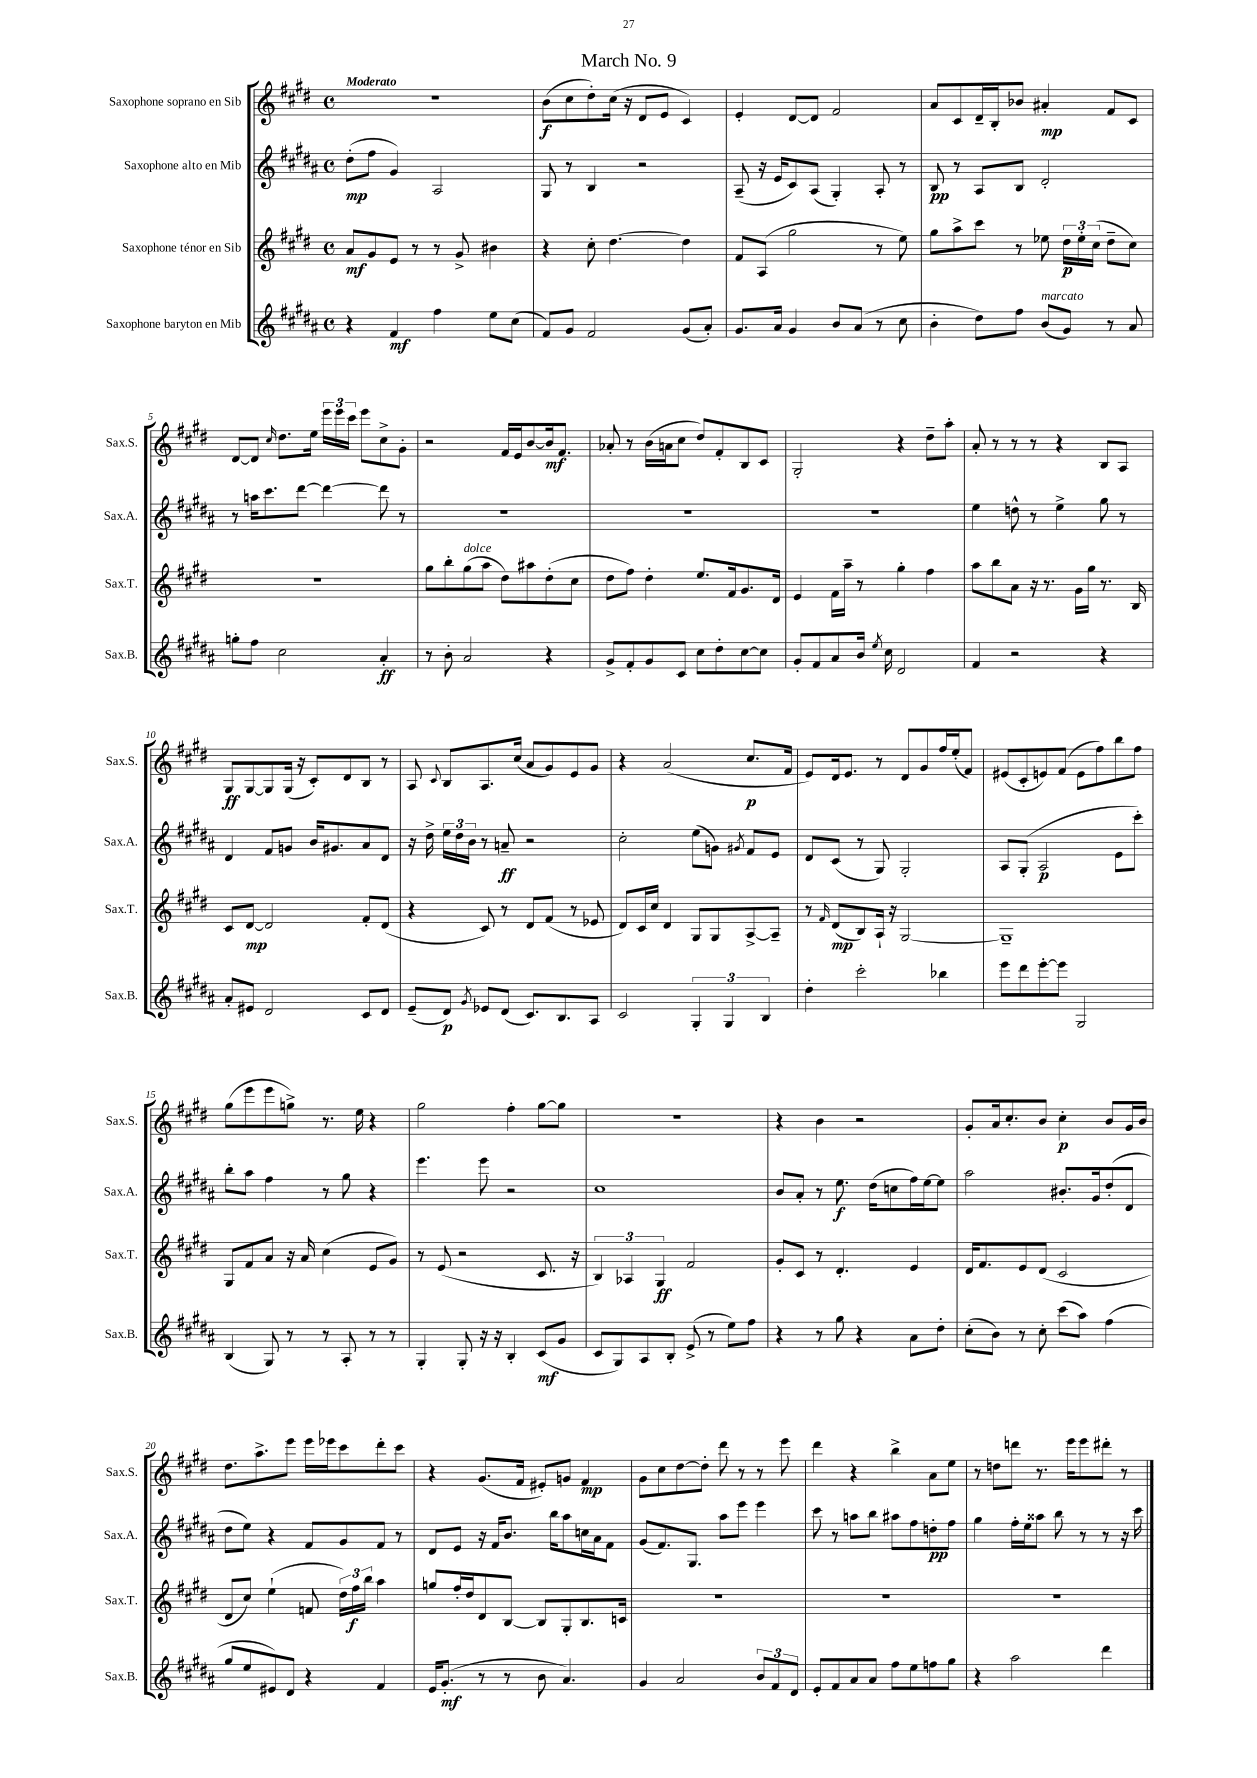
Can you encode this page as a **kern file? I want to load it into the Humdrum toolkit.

**kern	**dynam	**kern	**dynam	**kern	**dynam	**kern	**dynam
*part4	*part4	*part3	*part3	*part2	*part2	*part1	*part1
*staff4	*staff4	*staff3	*staff3	*staff2	*staff2	*staff1	*staff1
*I"Saxophone baryton en Mib	*	*I"Saxophone ténor en Sib	*	*I"Saxophone alto en Mib	*	*I"Saxophone soprano en Sib	*
*I'Sax.B.	*	*I'Sax.T.	*	*I'Sax.A.	*	*I'Sax.S.	*
*clefG2	*	*clefG2	*	*clefG2	*	*clefG2	*
*k[f#c#g#d#a#]	*	*k[f#c#g#d#]	*	*k[f#c#g#d#a#]	*	*k[f#c#g#d#]	*
*M4/4	*	*M4/4	*	*M4/4	*	*M4/4	*
*met(c)	*	*met(c)	*	*met(c)	*	*met(c)	*
=1	=1	=1	=1	=1	=1	=1	=1
!	!	!	!	!	!	!LO:TX:a:B:t=Moderato	!
4r	.	8a/L	mf	(8dd#'\L	mp	1r	.
.	.	8g#/	.	8ff#\J	.	.	.
4f#/	mf	8e/J	.	4g#/)	.	.	.
.	.	8r	.	.	.	.	.
4ff#\	.	8r	.	2A#/	.	.	.
.	.	8g#^/	.	.	.	.	.
8ee\L	.	4b#X\	.	.	.	.	.
(8cc#\J	.	.	.	.	.	.	.
=2	=2	=2	=2	=2	=2	=2	=2
8f#/L)	.	4r	.	8G#/	.	(8b\L	f
8g#/J	.	.	.	8r	.	8cc#\	.
2f#/	.	8cc#'\	.	4B/	.	8dd#'\)	.
.	.	[4.dd#\	.	.	.	(16cc#\Jk	.
.	.	.	.	.	.	16r	.
.	.	.	.	2r	.	8d#/L	.
.	.	.	.	.	.	8e/J	.
(8g#/L	.	4dd#\]	.	.	.	4c#/)	.
8a#'/J)	.	.	.	.	.	.	.
=3	=3	=3	=3	=3	=3	=3	=3
8.g#/L	.	8f#/L	.	(8A#~/	.	4e'/	.
.	.	(8A/J	.	16r	.	.	.
16a#/Jk	.	.	.	16e/KL	.	.	.
4g#/	.	2gg#\	.	8c#/)	.	[8d#/L	.
.	.	.	.	(8A#/J	.	8d#/J]	.
8b/L	.	.	.	4G#'/)	.	2f#/	.
(8a#/J	.	.	.	.	.	.	.
8r	.	8r	.	8A#'/	.	.	.
8cc#\	.	8ee\)	.	8r	.	.	.
=4	=4	=4	=4	=4	=4	=4	=4
4b'\	.	8gg#\L	.	8B/	pp	8a/L	.
.	.	8aa^\	.	8r	.	8c#/	.
8dd#\L)	.	8ccc#\J	.	8A#/L	.	16d#~/L	.
.	.	.	.	.	.	16B'/J	.
8ff#\J	.	8r	.	8B/J	.	8b-X/J	.
!LO:TX:a:i:t=marcato	!	!	!	!	!	!	!
(8b/L	.	8ee-X\	.	2d#'/	.	4a#X'/	mp
8g#/J)	.	24dd#\LL	p	.	.	.	.
.	.	24ee-'\	.	.	.	.	.
.	.	(24cc#\JJ	.	.	.	.	.
8r	.	8dd#~\L	.	.	.	8f#/L	.
8a#/	.	8cc#\J)	.	.	.	8c#/J	.
!!LO:LB:g=z
=5	=5	=5	=5	=5	=5	=5	=5
8ggn'\L	.	1r	.	8r	.	[8d#/L	.
8ff#\J	.	.	.	16aan\KL	.	8d#/J]	.
.	.	.	.	8.ccc#\	.	.	.
.	.	.	.	.	.	16qqcc#/	.
2cc#\	.	.	.	.	.	8.dd#\L	.
.	.	.	.	[8ddd#\J	.	.	.
.	.	.	.	.	.	16ee\Jk	.
.	.	.	.	4ddd#\_	.	24eee\LL	.
.	.	.	.	.	.	24eee\	.
.	.	.	.	.	.	24ccc#\JJ	.
.	.	.	.	.	.	8eee\L	.
4a#'/	ff	.	.	8ddd#\]	.	8cc#^\	.
.	.	.	.	8r	.	8g#'\J	.
=6	=6	=6	=6	=6	=6	=6	=6
8r	.	8gg#\L	.	1r	.	2r	.
8b'\	.	8bb'\	.	.	.	.	.
!	!	!LO:TX:a:i:t=dolce	!	!	!	!	!
2a#/	.	(8gg#\	.	.	.	.	.
.	.	8aa\J	.	.	.	.	.
.	.	8dd#\L)	.	.	.	16f#/LL	.
.	.	.	.	.	.	16e/J	.
.	.	8aa#X\	.	.	.	[8b/	.
4r	.	(8dd#'\	.	.	.	16b/k]	mf
.	.	.	.	.	.	8.f#/J	.
.	.	8cc#\J	.	.	.	.	.
=7	=7	=7	=7	=7	=7	=7	=7
8g#^/L	.	8dd#\L	.	1r	.	8a-X'/	.
8f#'/	.	8ff#\J)	.	.	.	8r	.
8g#/	.	4dd#'\	.	.	.	(16b\LL	.
.	.	.	.	.	.	16an\J	.
8c#/J	.	.	.	.	.	8cc#\J	.
8cc#\L	.	8.ee/L	.	.	.	8dd#/L)	.
8dd#'\	.	.	.	.	.	8f#'/	.
.	.	16f#/k	.	.	.	.	.
[8cc#\	.	8.g#/	.	.	.	8B/	.
8cc#\J]	.	.	.	.	.	8c#/J	.
.	.	16d#/Jk	.	.	.	.	.
=8	=8	=8	=8	=8	=8	=8	=8
8g#'/L	.	4e/	.	1r	.	2G#'/	.
8f#/	.	.	.	.	.	.	.
8a#/	.	16f#\LL	.	.	.	.	.
.	.	16aa~\JJ	.	.	.	.	.
16b/Jk	.	8r	.	.	.	.	.
8qee/	.	.	.	.	.	.	.
16cc#\	.	.	.	.	.	.	.
2d#/	.	4gg#'\	.	.	.	4r	.
.	.	4ff#\	.	.	.	8dd#~\L	.
.	.	.	.	.	.	8aa'\J	.
=9	=9	=9	=9	=9	=9	=9	=9
4f#/	.	8aa\L	.	4ee\	.	8a'/	.
.	.	8bb\	.	.	.	8r	.
2r	.	8a\J	.	8ddn^^\	.	8r	.
.	.	16r	.	8r	.	8r	.
.	.	8.r	.	.	.	.	.
.	.	.	.	4ee^\	.	4r	.
.	.	16g#\LL	.	.	.	.	.
.	.	16gg#\JJ	.	.	.	.	.
4r	.	8.r	.	8gg#\	.	8B/L	.
.	.	.	.	8r	.	8A/J	.
.	.	16B/	.	.	.	.	.
!!LO:LB:g=z
=10	=10	=10	=10	=10	=10	=10	=10
8a#'/L	.	8c#/L	.	4d#/	.	8G#/L	ff
8e#X/J	.	[8d#/J	mp	.	.	[8G#/	.
2d#/	.	2d#/]	.	8f#/L	.	8G#/]	.
.	.	.	.	8gn/J	.	(16G#/Jk	.
.	.	.	.	.	.	16r	.
.	.	.	.	16b/KL	.	8c#'/L)	.
.	.	.	.	8.g#X/	.	.	.
.	.	.	.	.	.	8d#/	.
8c#/L	.	8f#'/L	.	8a#/	.	8B/J	.
8d#/J	.	(8d#/J	.	8d#/J	.	8r	.
=11	=11	=11	=11	=11	=11	=11	=11
(8e~/L	.	4r	.	16r	.	8A/	.
.	.	.	.	16dd#^\	.	.	.
.	.	.	.	.	.	8qqc#/	.
8d#/J)	p	.	.	24ee\LL	.	8B/L	.
.	.	.	.	24dd#\	.	.	.
.	.	.	.	24b\JJ	.	.	.
8qg#/	.	.	.	.	.	.	.
8e-X/L	.	8c#/)	.	8r	.	8.A/	.
(8d#/J	.	8r	.	8an~/	ff	.	.
.	.	.	.	.	.	(16cc#/Jk	.
8.c#/L)	.	8d#/L	.	2r	.	8a/L	.
.	.	(8f#/J	.	.	.	8g#/)	.
8.B/	.	.	.	.	.	.	.
.	.	8r	.	.	.	8e/	.
8A#/J	.	8e-X/	.	.	.	8g#/J	.
=12	=12	=12	=12	=12	=12	=12	=12
2c#/	.	8d#/L)	.	2cc#'\	.	4r	.
.	.	16c#/L	.	.	.	.	.
.	.	16cc#/JJ	.	.	.	.	.
.	.	4d#/	.	.	.	(2a/	.
6G#'/	.	8G#/L	.	(8ee\L	.	.	.
.	.	8G#/	.	8gn\J)	.	.	.
6G#/	.	.	.	.	.	.	.
.	.	.	.	8qg#X/	.	.	.
.	.	[8A^/	.	8f#/L	.	8.cc#/L	p
6B/	.	.	.	.	.	.	.
.	.	8A~/J]	.	8e/J	.	.	.
.	.	.	.	.	.	16f#/Jk	.
=13	=13	=13	=13	=13	=13	=13	=13
4dd#'\	.	8r	.	8d#/L	.	8e/L)	.
.	.	16qqf#/	.	.	.	.	.
.	.	(8d#/L	mp	(8c#/J	.	16d#/k	.
.	.	.	.	.	.	8.e/J	.
2ccc#'\	.	8B/)	.	8r	.	.	.
.	.	16A`/Jk	.	8G#/)	.	8r	.
.	.	16r	.	.	.	.	.
.	.	[2G#/	.	2G#'/	.	8d#/L	.
.	.	.	.	.	.	8g#/	.
4bb-X\	.	.	.	.	.	16ff#/L	.
.	.	.	.	.	.	(16ee'/J	.
.	.	.	.	.	.	8f#/J)	.
=14	=14	=14	=14	=14	=14	=14	=14
8eee\L	.	1G#~]	.	8A#/L	.	(8e#X/L	.
8ddd#\	.	.	.	(8G#'/J	.	8c#'/	.
[8eee'\	.	.	.	2A#/	p	8en/)	.
8eee\J]	.	.	.	.	.	(8f#/J	.
2G#/	.	.	.	.	.	8e\L	.
.	.	.	.	.	.	8ff#\)	.
.	.	.	.	8e\L	.	8bb\	.
.	.	.	.	8ccc#'\J)	.	8ff#\J	.
!!LO:LB:g=z
=15	=15	=15	=15	=15	=15	=15	=15
(4B/	.	8G#/L	.	8bb'\L	.	(8gg#\L	.
.	.	8f#/	.	8aa#\J	.	8eee\	.
8G#/)	.	8a/J	.	4ff#\	.	8eee\	.
8r	.	16r	.	.	.	8ggn^\J)	.
.	.	16a/	.	.	.	.	.
8r	.	(4cc#\	.	8r	.	8.r	.
8A#'/	.	.	.	8gg#\	.	.	.
.	.	.	.	.	.	16ee\	.
8r	.	8e/L	.	4r	.	4r	.
8r	.	8g#/J)	.	.	.	.	.
=16	=16	=16	=16	=16	=16	=16	=16
4G#'/	.	8r	.	4.eee\	.	2gg#\	.
.	.	(8e/	.	.	.	.	.
8G#'/	.	2r	.	.	.	.	.
16r	.	.	.	8eee\	.	.	.
16r	.	.	.	.	.	.	.
4B'/	.	.	.	2r	.	4ff#'\	.
(8c#/L	mf	8.c#/	.	.	.	[8gg#\L	.
8g#/J	.	.	.	.	.	8gg#\J]	.
.	.	16r	.	.	.	.	.
=17	=17	=17	=17	=17	=17	=17	=17
8c#/L	.	6B/)	.	1cc#	.	1r	.
8G#/)	.	.	.	.	.	.	.
.	.	6A-X/	.	.	.	.	.
8A#/	.	.	.	.	.	.	.
.	.	6G#/	ff	.	.	.	.
8B'/J	.	.	.	.	.	.	.
(8e^/	.	2f#/	.	.	.	.	.
8r	.	.	.	.	.	.	.
8ee\L)	.	.	.	.	.	.	.
8ff#\J	.	.	.	.	.	.	.
=18	=18	=18	=18	=18	=18	=18	=18
4r	.	8g#'/L	.	8b/L	.	4r	.
.	.	8c#/J	.	8a#'/J	.	.	.
8r	.	8r	.	8r	.	4b\	.
8gg#\	.	4.d#'/	.	8.ee\	f	.	.
4r	.	.	.	.	.	2r	.
.	.	.	.	(16dd#\KL	.	.	.
.	.	.	.	8ccn\	.	.	.
8a#\L	.	4e/	.	16ff#\L)	.	.	.
.	.	.	.	[16ee\J	.	.	.
8dd#'\J	.	.	.	8ee\J]	.	.	.
=19	=19	=19	=19	=19	=19	=19	=19
(8cc#'\L	.	16d#/KL	.	2aa#\	.	8g#'/L	.
.	.	8.f#/	.	.	.	.	.
8b\J)	.	.	.	.	.	16a/k	.
.	.	.	.	.	.	8.cc#'/	.
8r	.	8e/	.	.	.	.	.
8cc#'\	.	(8d#/J	.	.	.	8b/J	.
(8ccc#\L	.	2c#/	.	8.b#X'/L	.	4cc#'\	p
8aa#\J)	.	.	.	.	.	.	.
.	.	.	.	16g#/k	.	.	.
(4ff#\	.	.	.	(8dd#'/	.	8b/L	.
.	.	.	.	8d#/J	.	16g#/L	.
.	.	.	.	.	.	16b/JJ	.
!!LO:LB:g=z
=20	=20	=20	=20	=20	=20	=20	=20
8gg#/L	.	8d#/L	.	8dd#\L	.	8.dd#\L	.
8ee/	.	8cc#/J)	.	8ee\J)	.	.	.
.	.	.	.	.	.	8.aa^\	.
8e#X/)	.	(4ee`\	.	4r	.	.	.
8d#/J	.	.	.	.	.	8eee\J	.
4r	.	8fn/	.	8f#/L	.	16eee\LL	.
.	.	.	.	.	.	16eee-X\J	.
.	.	24dd#\LL)	.	8g#/	.	8ccc#\	.
.	.	24ff#\	f	.	.	.	.
.	.	24bb\JJ	.	.	.	.	.
4f#/	.	4aa\	.	8f#/J	.	8ddd#'\	.
.	.	.	.	8r	.	8ccc#\J	.
=21	=21	=21	=21	=21	=21	=21	=21
16e/KL	.	8ggn/L	.	8d#/L	.	4r	.
(8.g#'/J	mf	.	.	.	.	.	.
.	.	16ff#'/L	.	8e/J	.	.	.
.	.	16dd#/J	.	.	.	.	.
8r	.	8d#/	.	16r	.	(8.g#/L	.
.	.	.	.	16f#/KL	.	.	.
8r	.	[8B/J	.	8.b/J	.	.	.
.	.	.	.	.	.	16f#/Jk	.
8b\	.	8B/L]	.	.	.	8e#X'/L)	.
.	.	.	.	16bb\KL	.	.	.
4.a#/)	.	8G#'/	.	8aa#\	.	8gn/J	.
.	.	8.B/	.	16ccn\L	.	4f#/	mp
.	.	.	.	16a#\J	.	.	.
.	.	.	.	8f#\J	.	.	.
.	.	16cn/Jk	.	.	.	.	.
=22	=22	=22	=22	=22	=22	=22	=22
4g#/	.	1r	.	(8g#/L	.	8g#\L	.
.	.	.	.	8.f#/)	.	8cc#\	.
2a#/	.	.	.	.	.	[8dd#\	.
.	.	.	.	8.G#/J	.	.	.
.	.	.	.	.	.	8dd#'\J]	.
.	.	.	.	8aa#\L	.	8ddd#\	.
.	.	.	.	8eee\J	.	8r	.
12b/L	.	.	.	4eee\	.	8r	.
12f#/	.	.	.	.	.	.	.
.	.	.	.	.	.	8eee\	.
12d#/J	.	.	.	.	.	.	.
=23	=23	=23	=23	=23	=23	=23	=23
8e'/L	.	1r	.	8ccc#\	.	4ddd#\	.
8f#/	.	.	.	8r	.	.	.
8a#/	.	.	.	8aan\L	.	4r	.
8a#/J	.	.	.	8bb\J	.	.	.
8ff#\L	.	.	.	8aa#X\L	.	4bb^\	.
8ee\	.	.	.	8ff#\	.	.	.
8ffn\	.	.	.	8ddn'\	pp	8a\L	.
8gg#\J	.	.	.	8ff#\J	.	8ee\J	.
=24	=24	=24	=24	=24	=24	=24	=24
4r	.	1r	.	4gg#\	.	8r	.
.	.	.	.	.	.	8ddn\L	.
2aa#\	.	.	.	16ff#'\LL	.	8dddn\J	.
.	.	.	.	16ee\J	.	.	.
.	.	.	.	8aa##X\J	.	8.r	.
.	.	.	.	8bb\	.	.	.
.	.	.	.	.	.	16eee\KL	.
.	.	.	.	8r	.	8eee\	.
4ddd#\	.	.	.	8r	.	8ddd#X'\J	.
.	.	.	.	16r	.	8r	.
.	.	.	.	16ccc#\	.	.	.
==	==	==	==	==	==	==	==
*-	*-	*-	*-	*-	*-	*-	*-
